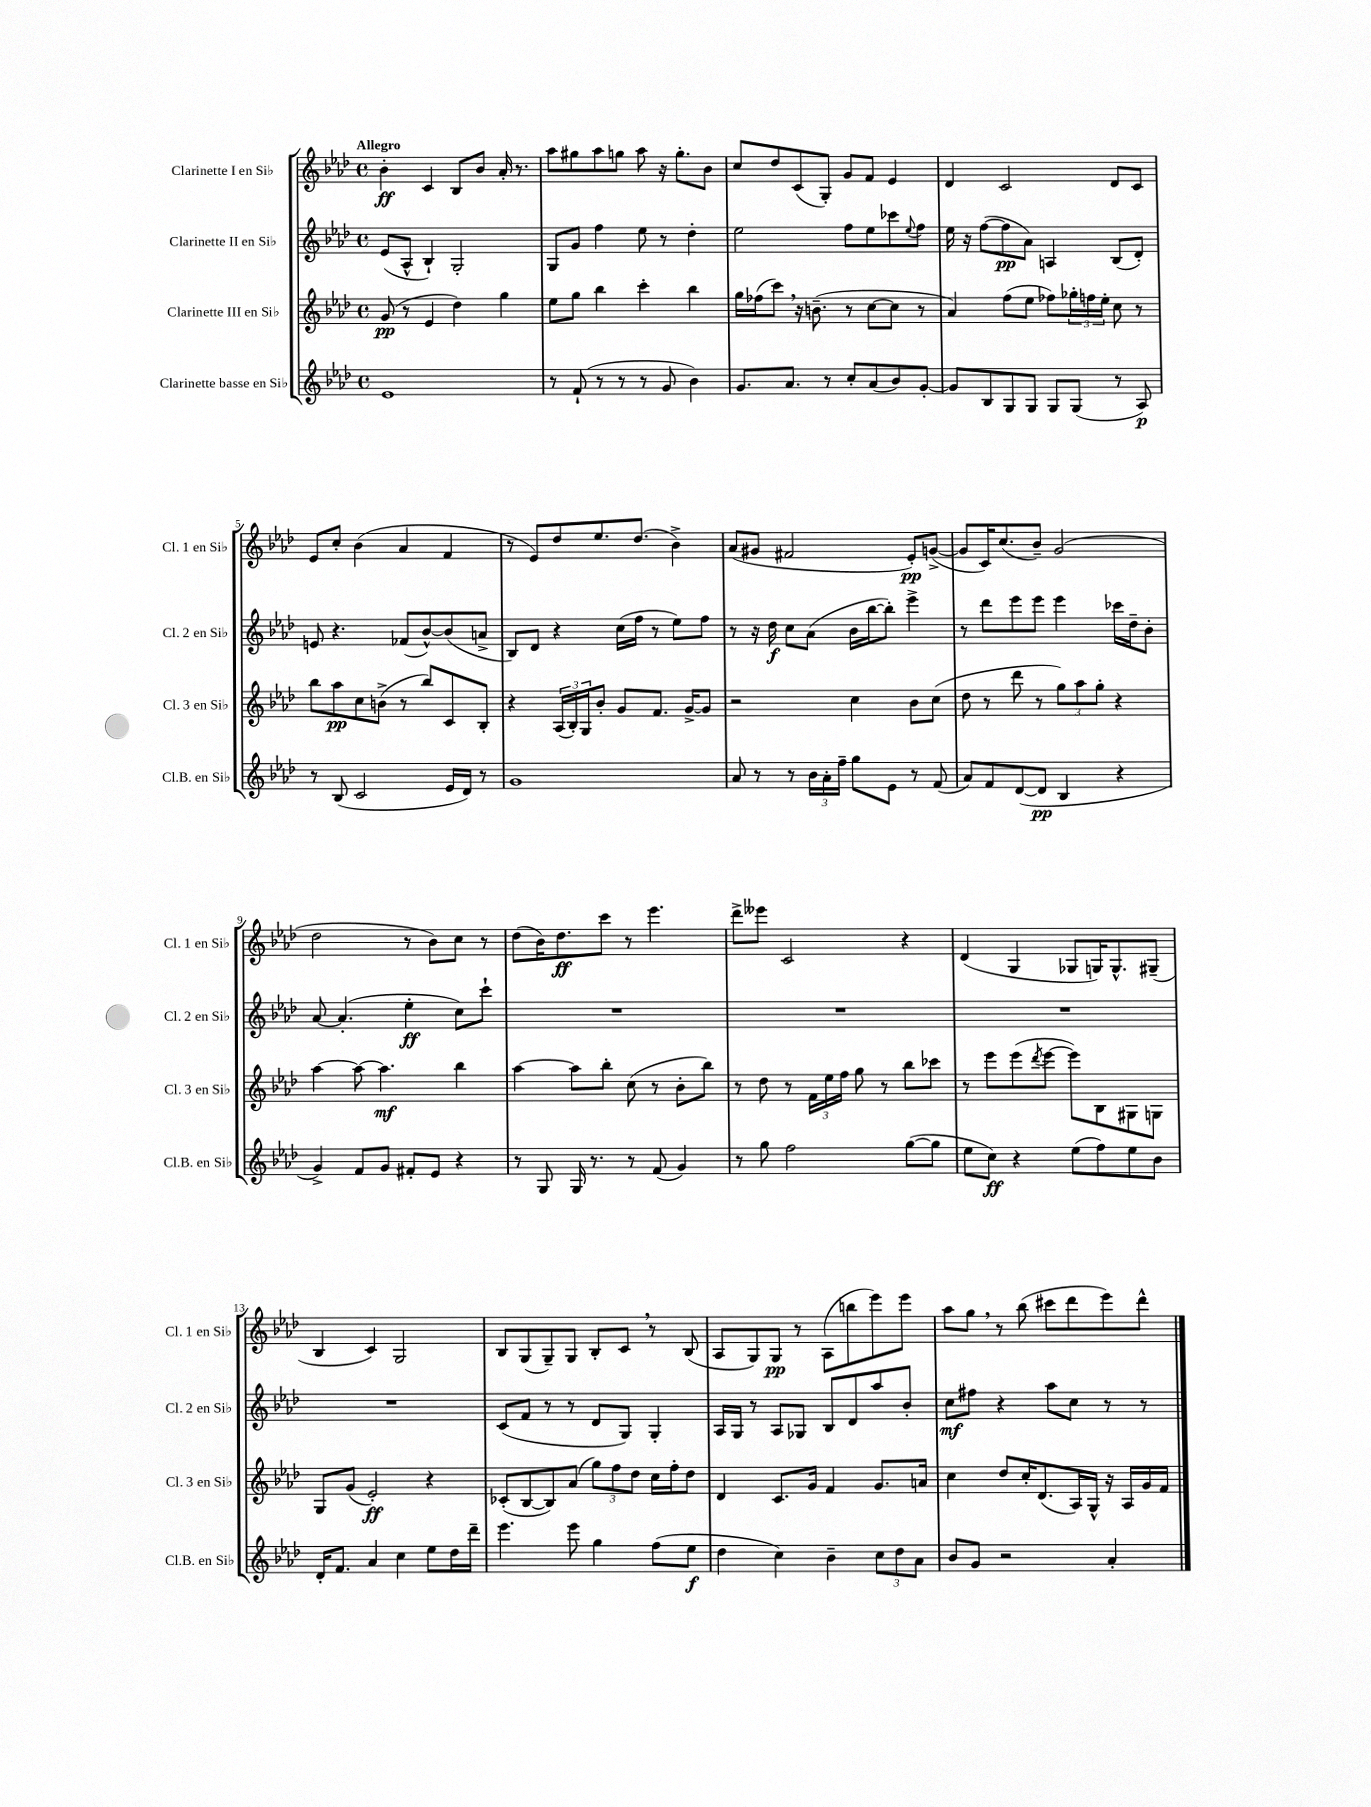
<<
\new StaffGroup <<
\new Staff = "s0" \with { instrumentName = "Clarinette I en Sib" shortInstrumentName = "Cl. 1 en Sib" } {
    \clef treble \key aes \major \defaultTimeSignature \time 4/4 \tempo "Allegro"
    bes'4-.\ff c'4 bes8 bes'8 aes'16-. r8. |
    aes''8 gis''8 aes''8 g''8 aes''8 r16 g''8.-. bes'8 |
    c''8 des''8 c'8( g8-.) g'8 f'8 ees'4 |
    des'4 c'2 des'8 c'8 |
    ees'8 c''8-. bes'4( aes'4 f'4 |
    r8 ees'8) des''8 ees''8. des''8.( bes'4->) |
    aes'8( gis'8 fis'2 ees'8-.\pp) g'8~->( |
    g'8 c'16) c''8.( bes'8--) g'2( |
    des''2 r8 bes'8) c''8 r8 |
    des''8( bes'16) des''8.\ff c'''8 r8 ees'''4. |
    des'''8-> eeses'''8 c'2 r4 |
    des'4( g4 ges8 g16) g8.-^ gis8--( |
    bes4 c'4) g2 |
    bes8 g8( g8--) g8 bes8-. c'8 \breathe r8 bes8( |
    aes8 g8) g8\pp r8 aes8( b''8 ees'''8) ees'''8 |
    aes''8 g''8 \breathe r8 bes''8( cis'''8 des'''8 ees'''8) des'''8-^ \bar "|." |
}
\new Staff = "s1" \with { instrumentName = "Clarinette II en Sib" shortInstrumentName = "Cl. 2 en Sib" } {
    \clef treble \key aes \major \defaultTimeSignature \time 4/4
    ees'8( aes8-^ bes4-!) g2-. |
    g8 g'8 f''4 ees''8 r8 des''4-. |
    ees''2 f''8 ees''8 ces'''8 \appoggiatura { ees''8 } f''8 |
    ees''16 r16 f''8~( f''8\pp aes'8) a4 bes8( des'8-.) |
    e'8 r4. fes'8( bes'8~-^) bes'8( a'8-> |
    bes8) des'8 r4 c''16( f''16 r8 ees''8) f''8 |
    r8 r16 des''16\f c''8 aes'8( bes'16 bes''16~ bes''8-.) ees'''4-> |
    r8 des'''8 ees'''8 ees'''8 ees'''4 ces'''16 des''16-- bes'8-. |
    aes'8~ aes'4.-.( ees''4-.\ff c''8) c'''8-! |
    R1 |
    R1 |
    R1 |
    R1 |
    c'8( f'8 r8 r8 des'8 g8) g4-. |
    aes16 g16 r8 aes8 ges8 bes8 des'8 aes''8 bes'8-. |
    c''8\mf fis''8 r4 aes''8 c''8 r8 r8 \bar "|." |
}
\new Staff = "s2" \with { instrumentName = "Clarinette III en Sib" shortInstrumentName = "Cl. 3 en Sib" } {
    \clef treble \key aes \major \defaultTimeSignature \time 4/4
    g'8\pp( r8 ees'4 des''4) g''4 |
    ees''8 g''8 bes''4 c'''4-. bes''4 |
    g''16 fes''16( c'''8) \breathe r16 b'8.--( r8 c''8~ c''8 r8 |
    aes'4) f''8( ees''8 fes''8) \tuplet 3/2 { ges''16-. f''16 ees''16-. } c''8 r8 |
    bes''8 aes''8\pp c''8 b'8->( r8 bes''8) c'8 bes8-. |
    r4 \tuplet 3/2 { aes16( bes16-.) g16 } bes'8-. g'8 f'8. g'16~-> g'8 |
    r2 c''4 bes'8 c''8( |
    des''8 r8 des'''8 r8 \tuplet 3/2 { g''8) aes''8 g''8-. } r4 |
    aes''4~ aes''8~ aes''4.\mf bes''4 |
    aes''4~ aes''8 bes''8-. c''8( r8 bes'8-. bes''8) |
    r8 des''8 r8 \tuplet 3/2 { f'16 ees''16 f''16 } g''8 r8 bes''8 ces'''8 |
    r8 ees'''8 ees'''8( \acciaccatura { des'''8 } ees'''8~ ees'''8) bes8 gis8 g8 |
    g8 g'8( ees'2-.\ff) r4 |
    ces'8-.( bes8~ bes8) aes'8( \tuplet 3/2 { g''8) f''8 des''8 } c''16 f''16-. des''8 |
    des'4 c'8. g'16 f'4 g'8. a'16 |
    c''4 des''8 c''16-. des'8.( aes16) g16-^ r16 aes16 g'16 f'16 \bar "|." |
}
\new Staff = "s3" \with { instrumentName = "Clarinette basse en Sib" shortInstrumentName = "Cl.B. en Sib" } {
    \clef treble \key aes \major \defaultTimeSignature \time 4/4
    ees'1 |
    r8 f'8-!( r8 r8 r8 g'8 bes'4) |
    g'8. aes'8. r8 c''8-. aes'8( bes'8) g'8~-. |
    g'8 bes8 g8 g8 g8 g8( r8 aes8\p) |
    r8 bes8( c'2 ees'16 des'16) r8 |
    g'1 |
    aes'8 r8 r8 \tuplet 3/2 { bes'16 aes'16-. f''16-- } g''8 ees'8 r8 f'8( |
    aes'8) f'8 des'8~( des'8\pp bes4 r4 |
    g'4->) f'8 g'8 fis'8-. ees'8 r4 |
    r8 g8 g16 r8. r8 f'8( g'4) |
    r8 g''8 f''2 g''8~( g''8 |
    ees''8 c''8\ff) r4 ees''8( f''8) ees''8 bes'8 |
    des'16-. f'8. aes'4 c''4 ees''8 des''16 des'''16-- |
    ees'''4. ees'''8 g''4 f''8( ees''8\f |
    des''4 c''4) bes'4-- \tuplet 3/2 { c''8 des''8 aes'8 } |
    bes'8 g'8 r2 aes'4-. \bar "|." |
}
>>
>>
